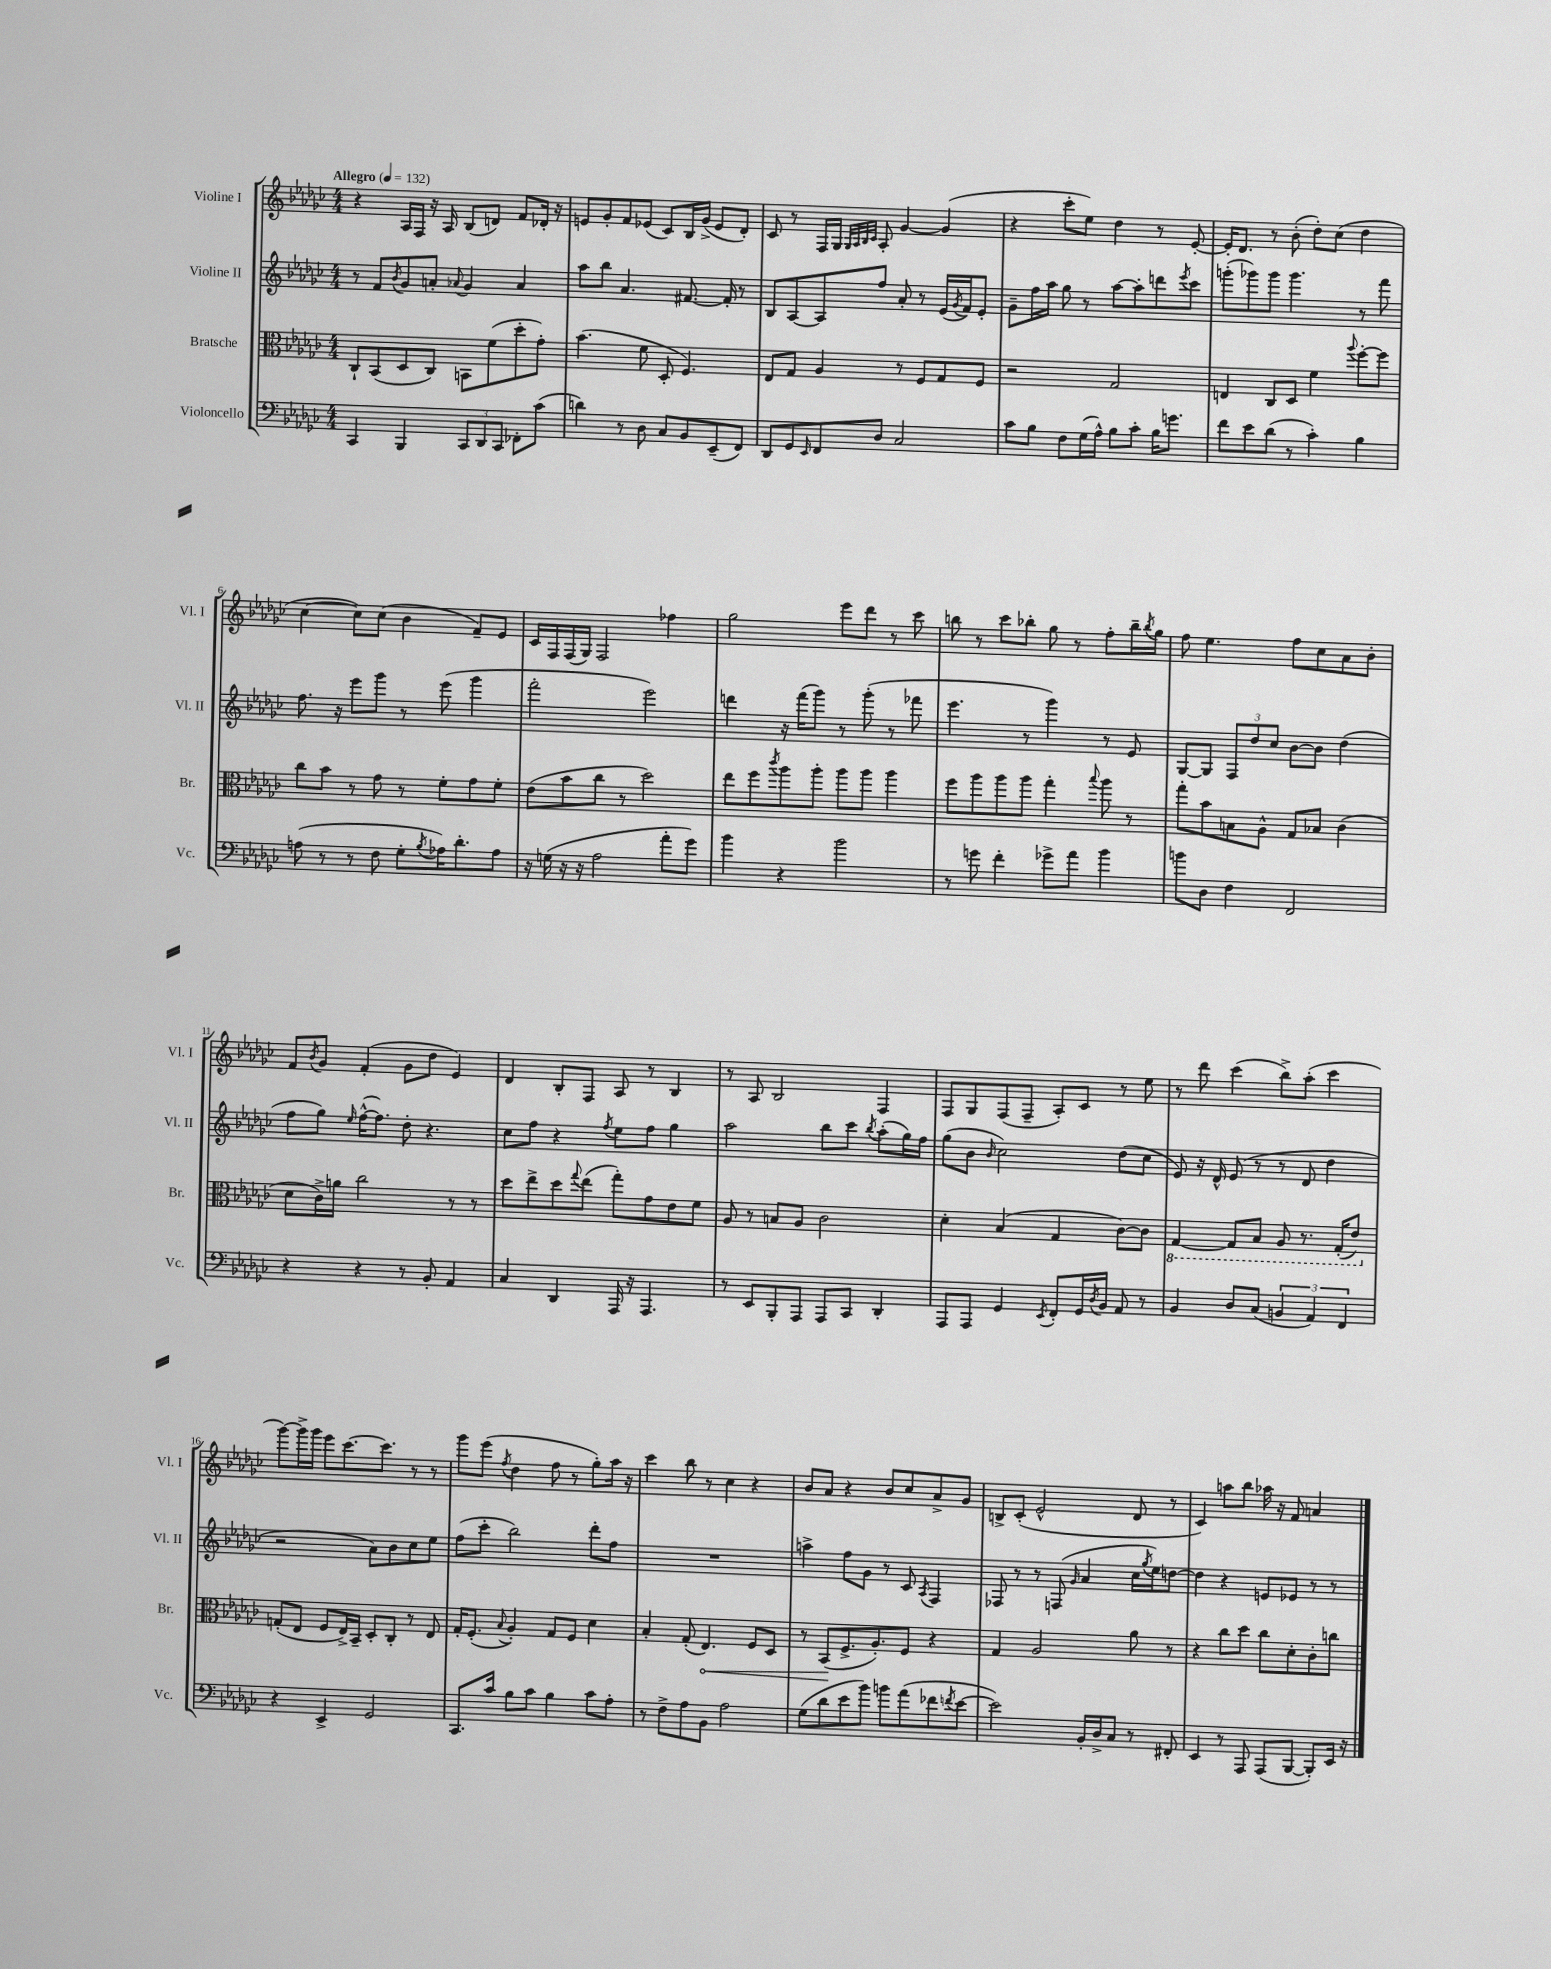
<<
\new StaffGroup <<
\new Staff = "s0" \with { instrumentName = "Violine I" shortInstrumentName = "Vl. I" } {
    \clef treble \key ges \major \numericTimeSignature \time 4/4 \tempo "Allegro" 4 = 132
    r4 aes16 f16 r16 aes16 bes8( d'8) f'8 des'16-. r16 |
    e'8 ges'8-. f'8 ees'8( ces'8) bes16 ges'16->( ees'8 des'8-.) |
    ces'8 r8 f16 ges16 \grace { ges32 aes32 bes32 ces'32 } aes8-. ges'4~ ges'4( |
    r4 ces'''8-. ees''8) des''4 r8 ees'8~-. |
    ees'16-. des'8. r8 bes'8-.( des''8-.) ces''8( des''4 |
    ces''4~ ces''8) ces''8( bes'4 f'8--) ees'8 |
    ces'16 f16 f16( ges16) f2 fes''4 |
    ges''2 ees'''8 des'''8 r8 ces'''8 |
    b''8 r8 ces'''8 bes''8-. ges''8 r8 f''8-. bes''16-- \acciaccatura { bes''8 } ges''16 |
    f''8 ees''4. f''8 ces''8 aes'8 bes'8-. |
    f'8 \acciaccatura { bes'8 } ges'8 f'4-.( ges'8 des''8 ees'4) |
    des'4 bes8-. f8 aes8 r8 bes4 |
    r8 aes8 bes2 f4 |
    f8 ges8 f8( f8-- aes8-.) ces'8 r8 ees''8 |
    r8 des'''8 ces'''4( bes''8->) aes''8-.( ces'''4 |
    ges'''8~) ges'''16-> ges'''16 ees'''8 ces'''8.~ ces'''8. r8 r8 |
    ges'''8 ees'''8( \acciaccatura { f''8 } des''4 f''8 r8 ges''8-.) aes''16 r16 |
    ces'''4 bes''8 r8 ces''4 r4 |
    bes'8 aes'8 r4 bes'8 ces''8 aes'8-> ges'8 |
    b8-> ces'8-.( ees'2-^ des'8 r8 |
    ces'4) a''8 bes''8 aes''16 r16 f'8 a'4 \bar "|." |
}
\new Staff = "s1" \with { instrumentName = "Violine II" shortInstrumentName = "Vl. II" } {
    \clef treble \key ges \major \numericTimeSignature \time 4/4
    r8 f'8 \acciaccatura { bes'8 } ges'8 a'8-. \appoggiatura { aes'8 } ges'4 aes'4 |
    aes''8 bes''8 aes'4. fis'8.~ fis'16-. r8 |
    bes8 aes8~ aes8 f''8 aes'8-. r8 ees'16( \acciaccatura { ges'8 } f'16) ees'8-. |
    ges'8-- f''16 aes''16 ges''8 r8 aes''8~ aes''8-. d'''8 \acciaccatura { ees'''8 } ces'''8 |
    g'''8-.( ges'''8) ges'''8 ges'''4. r8 f'''8 |
    f''8. r16 ees'''8 ges'''8 r8 ees'''8( ges'''4 |
    f'''2-. ees'''2) |
    d'''4 r16 f'''16( ges'''8) r8 ges'''8-.( r8 fes'''8 |
    ees'''4. r8 ges'''4) r8 ees'8 |
    ges8~ ges8 \tuplet 3/2 { f8 des''8 ces''8 } bes'8~ bes'8 des''4( |
    f''8 ges''8) \grace { ees''16 } f''16~-^( f''8.) des''8-. r4. |
    ces''8 f''8 r4 \acciaccatura { f''8 } ees''8 f''8 ges''4 |
    aes''2 bes''8 ces'''8 \acciaccatura { bes''8 } aes''8-.( ges''16) f''16 |
    ges''8( bes'8 \grace { bes'16 } ces''2) des''8( ces''8 |
    ees'8) r16 des'16-^ ees'8( r8 r8 des'8 des''4 |
    r2 aes'8) bes'8 ces''8 ees''8 |
    f''8( ces'''8-. bes''2) des'''8-. f''8 |
    R1 |
    a''4-> f''8 ges'8 r8 ces'8 \acciaccatura { aes8 } f4 |
    fes8 r8 r8 f8( \grace { ges'16 } aes'4 ces''16 \acciaccatura { ges''8 } ees''16) d''8~ |
    d''4 r4 e'8 ees'8 r8 r8 \bar "|." |
}
\new Staff = "s2" \with { instrumentName = "Bratsche" shortInstrumentName = "Br." } {
    \clef alto \key ges \major \numericTimeSignature \time 4/4
    ces8-! bes,8( des8 ces8) b,8 f'8( des''8-. ges'8-.) |
    bes'4.( f'8 des8-. f4.) |
    ees8 ges8 aes4 r8 f8 ges8 f8 |
    r2 ges2 |
    e4 ces8 des8 f'4 \appoggiatura { aes''8 } f''8~-. f''8 |
    ces''8 bes'8 r8 ges'8 r8 f'8-. ges'8 f'8-. |
    ees'8( bes'8 ces''8 r8 des''2) |
    ees''8 f''8 \acciaccatura { ces'''8 } aes''8 aes''8-. aes''8 aes''8 aes''4 |
    f''8 aes''8 aes''8 aes''8 ges''4-. \appoggiatura { bes''8 } aes''8 r8 |
    ges''8-. bes'8 b8 aes8-^ ges8 bes8 ces'4( |
    des'8 ces'16->) a'16 ces''2 r8 r8 |
    des''8 ees''8-> des''8 \appoggiatura { ges''8 } ees''8( ges''8-.) ges'8 ees'8 f'8 |
    aes8 r8 b8 aes8 ces'2 |
    des'4-. bes4( ges4 ces'8~) ces'8 |
    \ottava #-1 ges,4~ ges,8 bes,8 aes,8 r8. ges,16-.( ees8) \ottava #0 |
    g8-.( ees8 f8 ees16->) bes,16-- des8-. ces8-. r8 ees8 |
    ges16-. f8.-.( \appoggiatura { bes8 } aes4-.) ges8 f8 des'4 |
    bes4-. ges8-.( \once \override Hairpin.circled-tip = ##t ees4.\<) f8 des8 |
    r8 bes,8\!( f8.-> aes8.-.) f8 r4 |
    ges4 aes2 aes'8 r8 |
    r4 ces''8 des''8 ces''8 des'8-. ces'8-. c''8 \bar "|." |
}
\new Staff = "s3" \with { instrumentName = "Violoncello" shortInstrumentName = "Vc." } {
    \clef bass \key ges \major \numericTimeSignature \time 4/4
    ces,4 bes,,4 \tuplet 3/2 { ces,8 des,8 ces,8 } fes,8-. ces'8( |
    d'4) r8 des8 ces8 bes,8 ees,8--( f,8) |
    des,8 ges,8 \grace { ees,16 } f,8 des8 ces2 |
    ces'8 bes8 f8 ges16( aes16-^) bes8 ces'8-. bes16 g'8. |
    f'8 ees'8 des'8( r8 ces'4-.) bes4 |
    a8( r8 r8 f8 ges8-. \acciaccatura { bes8 } aes16) des'8.-. aes8 |
    r16 g16( r16 r16 aes2 aes'8-. ges'8) |
    bes'4 r4 bes'2 |
    r8 g'8 f'4-. ges'8-> aes'8 bes'4 |
    b'8 des8 f4 f,2 |
    r4 r4 r8 bes,8-. aes,4 |
    ces4 des,4 aes,,16 r16 aes,,4. |
    r8 ees,8 bes,,8-. aes,,8 aes,,8 ces,8 des,4-. |
    aes,,8 aes,,8 ges,4 \acciaccatura { ees,8 } f,8-. ges,16 \acciaccatura { des8 } bes,16 aes,8 r8 |
    bes,4 des8 ces8( \tuplet 3/2 { b,4 aes,4) f,4 } |
    r4 ees,4-> ges,2 |
    ces,8. ces'16 bes8 ces'8 bes4 ces'8 aes8-. |
    r8 f8-> aes8 bes,8 aes2 |
    ges8( des'8 ees'8 bes'8) b'8 aes'8( fes'8 \acciaccatura { f'8 } ees'8~ |
    ees'2) bes,16-. des16-> ces8 r8 fis,8-. |
    ees,4 r8 aes,,8 aes,,8( bes,,8~ bes,,8-.) ees,16 r16 \bar "|." |
}
>>
>>
